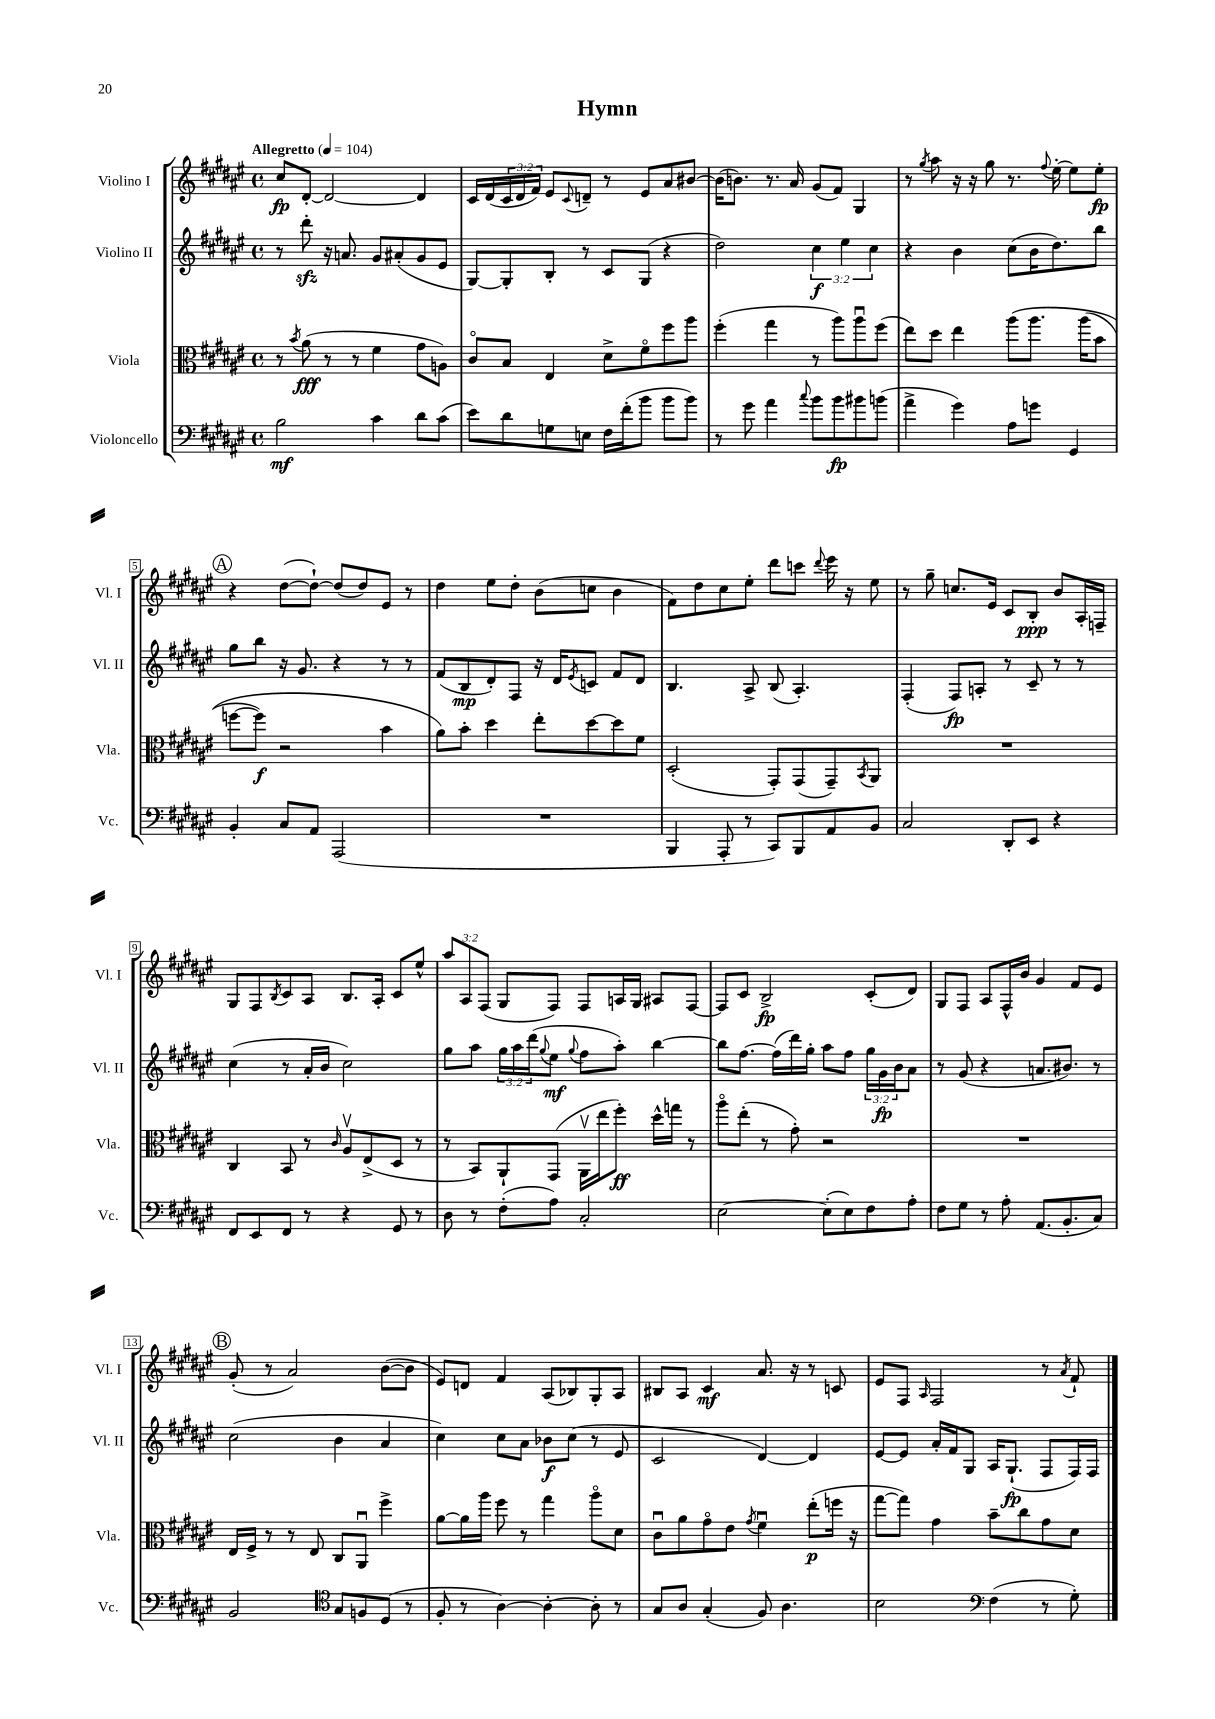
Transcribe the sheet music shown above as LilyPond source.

\header { title = "Hymn" }
<<
\new StaffGroup <<
\new Staff = "s0" \with { instrumentName = "Violino I" shortInstrumentName = "Vl. I" } {
    \clef treble \key fis \major \defaultTimeSignature \time 4/4 \override Staff.TupletNumber.text = #tuplet-number::calc-fraction-text \tempo "Allegretto" 4 = 104
    cis''8\fp dis'8~-. dis'2~ dis'4 |
    cis'16 dis'16( \tuplet 3/2 { cis'16 dis'16 fis'16) } eis'8 \appoggiatura { cis'8 } d'8-- r8 eis'8 ais'8 bis'8~ |
    bis'16( b'8.) r8. ais'16 gis'8( fis'8) gis4 |
    r8 \acciaccatura { gis''8 } ais''8 r16 r16 gis''8 r8. \appoggiatura { fis''8 } eis''16~-. eis''8 eis''8-.\fp |
    \mark \markup { \circle "A" } r4 dis''8~( dis''8~-!) dis''8( dis''8) eis'8 r8 |
    dis''4 eis''8 dis''8-. b'8( c''8 b'4 |
    fis'8) dis''8 cis''8 eis''8-. dis'''8 c'''8 \appoggiatura { dis'''8 } eis'''16 r16 eis''8 |
    r8 gis''8-- c''8. eis'16 cis'8 b8-.\ppp b'8 ais16-. f16-- |
    gis8 fis8 \acciaccatura { b8 } cis'8 ais8 b8. ais16-. cis'8 eis''8-^ |
    \tuplet 3/2 { ais''8 ais8 fis8( } gis8 fis8) fis8 a16 gis16 ais8 fis8~ |
    fis8 cis'8 b2->\fp cis'8-.( dis'8) |
    gis8 fis8 ais8 fis16-^ b'16 gis'4 fis'8 eis'8 |
    \mark \markup { \circle "B" } gis'8-.( r8 ais'2) b'8~( b'8 |
    eis'8) d'8 fis'4 ais8( bes8) gis8-. ais8 |
    bis8 ais8 cis'4\mf ais'8. r16 r8 c'8 |
    eis'8 fis8 \grace { ais16 } fis2 r8 \acciaccatura { ais'8 } fis'8-! \bar "|." |
}
\new Staff = "s1" \with { instrumentName = "Violino II" shortInstrumentName = "Vl. II" } {
    \clef treble \key fis \major \defaultTimeSignature \time 4/4 \override Staff.TupletNumber.text = #tuplet-number::calc-fraction-text
    r8 dis'''8-.\sfz r16 a'8. gis'8 ais'8-.( gis'8 eis'8 |
    gis8~) gis8-. b8-. r8 cis'8 gis8( r4 |
    dis''2) \tuplet 3/2 { cis''4\f eis''4 cis''4 } |
    r4 b'4 cis''8( b'16 dis''8.) b''8 |
    \mark \markup { \circle "A" } gis''8 b''8 r16 gis'8. r4 r8 r8 |
    fis'8( b8\mp dis'8-.) fis8 r16 dis'16 \acciaccatura { eis'8 } c'8 fis'8 dis'8 |
    b4. ais8-> b8( ais4.-.) |
    fis4-.( fis8\fp) a8-. r8 cis'8-- r8 r8 |
    cis''4( r8 ais'16-. b'16 cis''2) |
    gis''8 ais''8 \tuplet 3/2 { gis''16 ais''16 dis'''16( } \appoggiatura { gis''8 } eis''8\mf \appoggiatura { gis''8 } fis''8 ais''8-.) b''4~ |
    b''8 fis''8.~ fis''16( dis'''16) gis''16-. ais''8 fis''8 \tuplet 3/2 { gis''16 gis'16\fp b'16 } ais'8 |
    r8 gis'8( r4 a'8. bis'8.) r8 |
    \mark \markup { \circle "B" } cis''2( b'4 ais'4 |
    cis''4) cis''8 ais'8 bes'8\f cis''8( r8 eis'8 |
    cis'2 dis'4~) dis'4 |
    eis'8~ eis'8 ais'16-. fis'16 gis8 ais16 gis8.-!\fp( fis8 fis16) fis16 \bar "|." |
}
\new Staff = "s2" \with { instrumentName = "Viola" shortInstrumentName = "Vla." } {
    \clef alto \key fis \major \defaultTimeSignature \time 4/4
    r8 \acciaccatura { b'8 } ais'8\fff( r8 r8 fis'4 gis'8 a8) |
    cis'8\flageolet b8 eis4 dis'8-> fis'8\flageolet fis''8 ais''8 |
    fis''4-.( gis''4 r8 ais''8) ais''8\downbow fis''8( |
    eis''8) dis''8 eis''4 ais''8\( ais''8. ais''16( b'8 |
    \mark \markup { \circle "A" } f''8~ f''8\f) r2 b'4 |
    ais'8\) b'8-. dis''4 eis''8-. dis''8~ dis''8 fis'8 |
    dis2-.( gis,8-.) gis,8( gis,8--) \acciaccatura { b,8 } ais,8 |
    R1 |
    cis4 b,8 r8 \grace { cis'16 } ais8\upbow eis8->( dis8 r8 |
    r8 b,8) ais,8-! gis,8( ais,16\upbow eis''16 fis''8-.\ff) dis''16-^ g''16 r8 |
    ais''8\flageolet eis''8-.( r8 gis'8-.) r2 |
    R1 |
    \mark \markup { \circle "B" } eis16 fis16-> r8 r8 eis8 cis8 ais,8\downbow fis''4-> |
    ais'8~ ais'16 ais''16 fis''8 r8 gis''4 ais''8\flageolet dis'8 |
    cis'8\downbow ais'8 gis'8\flageolet eis'8 \acciaccatura { gis'8 } fis'4\downbow eis''8-.\p( f''16 r16 |
    gis''8~ gis''8) gis'4 b'8-- cis''8 gis'8 dis'8 \bar "|." |
}
\new Staff = "s3" \with { instrumentName = "Violoncello" shortInstrumentName = "Vc." } {
    \clef bass \key fis \major \defaultTimeSignature \time 4/4
    b2\mf cis'4 dis'8 cis'8( |
    eis'8) dis'8 g8 e8 fis16 fis'16-.( b'8 b'8 b'8) |
    r8 gis'8 ais'4 \appoggiatura { cis''8 } b'8 b'8\fp bis'8 b'8( |
    ais'4-> gis'4) ais8 g'8 gis,4 |
    \mark \markup { \circle "A" } b,4-. cis8 ais,8 ais,,2( |
    R1 |
    b,,4 ais,,8-. r8 cis,8) b,,8 ais,8 b,8 |
    cis2 dis,8-. eis,8 r4 |
    fis,8 eis,8 fis,8 r8 r4 gis,8 r8 |
    dis8 r8 fis8-.( ais8) cis2-. |
    eis2~ eis8-.( eis8) fis8 ais8-. |
    fis8 gis8 r8 ais8-. ais,8.( b,8.-. cis8) |
    \mark \markup { \circle "B" } b,2 \clef tenor gis8 f8 dis8( r8 |
    fis8-. r8 ais4~) ais4~-. ais8-. r8 |
    gis8 ais8 gis4-.( fis8) ais4. |
    b2 \clef bass fis4( r8 gis8-.) \bar "|." |
}
>>
>>
\layout { \context { \Score \override BarNumber.stencil = #(make-stencil-boxer 0.1 0.3 ly:text-interface::print) } }
